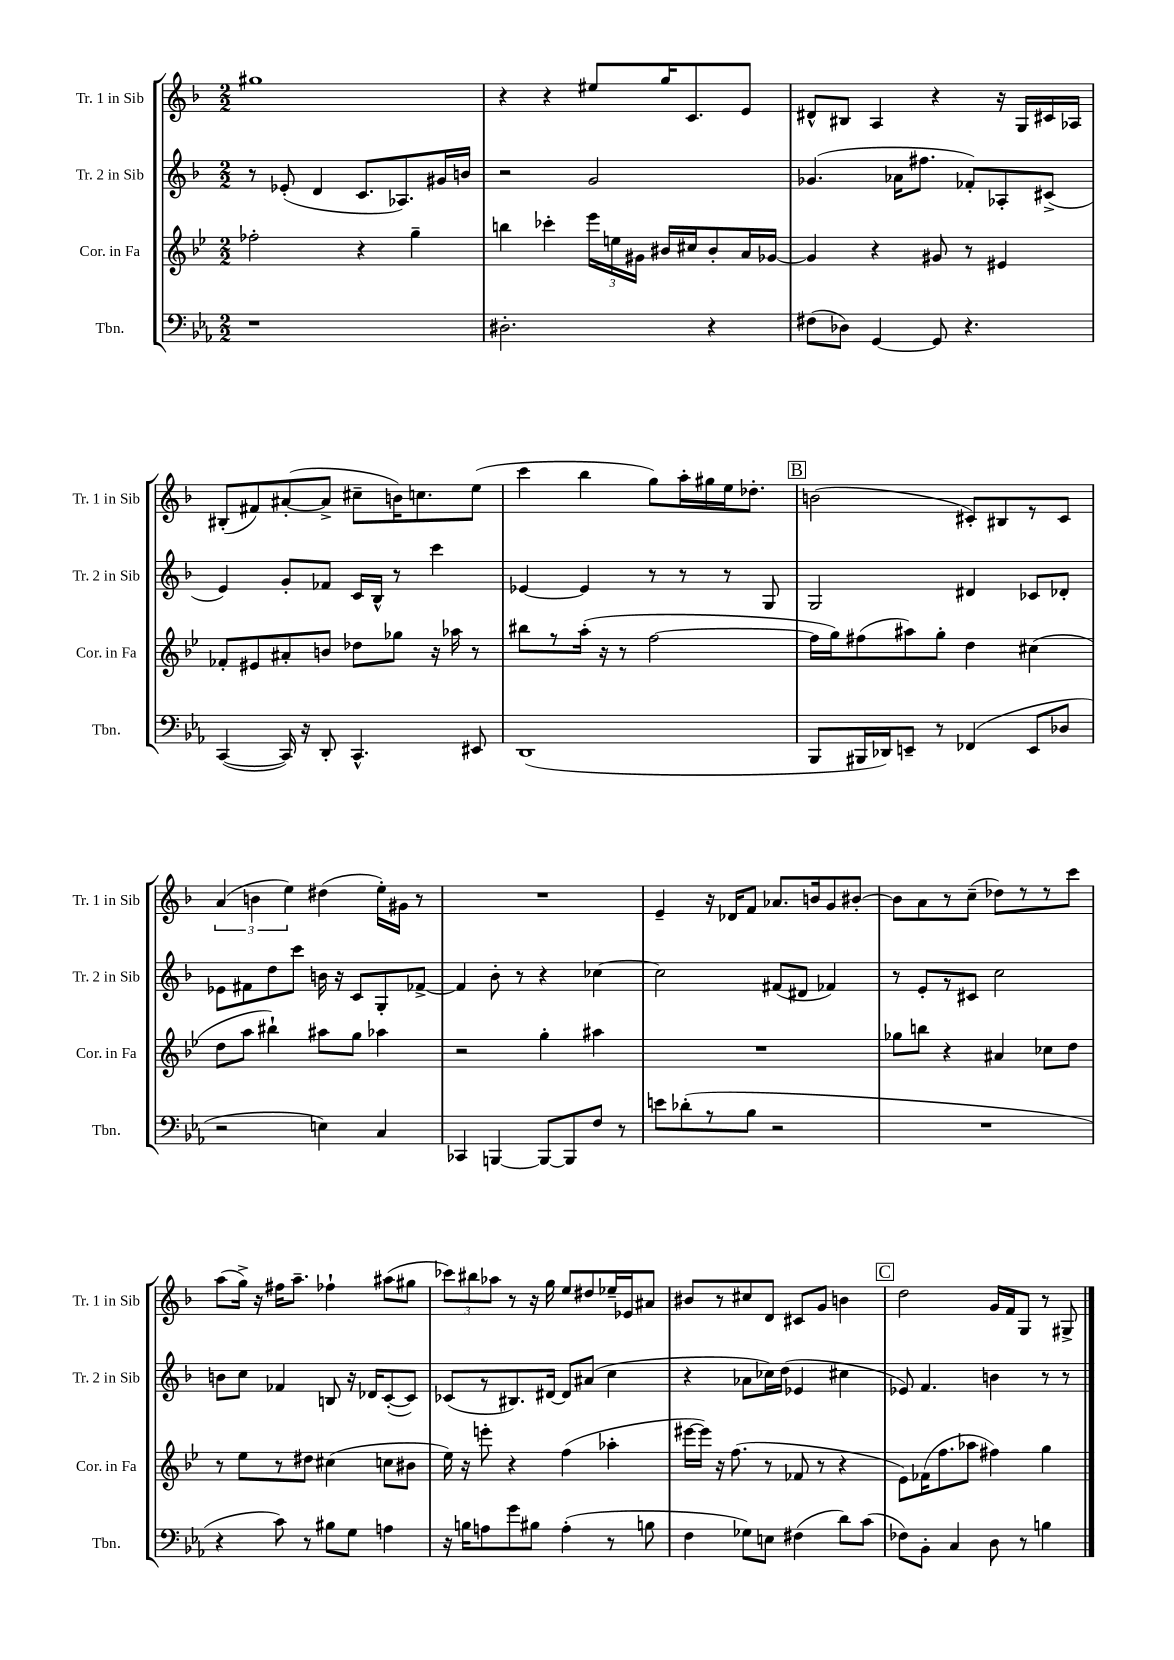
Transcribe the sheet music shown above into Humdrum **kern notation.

**kern	**kern	**kern	**kern
*part4	*part3	*part2	*part1
*staff4	*staff3	*staff2	*staff1
*I"Tbn.	*I"Cor. in Fa	*I"Tr. 2 in Sib	*I"Tr. 1 in Sib
*I'Tbn.	*I'Cor. in Fa	*I'Tr. 2 in Sib	*I'Tr. 1 in Sib
*clefF4	*clefG2	*clefG2	*clefG2
*k[b-e-a-]	*k[b-e-]	*k[b-]	*k[b-]
*M2/2	*M2/2	*M2/2	*M2/2
=7	=7	=7	=7
1r	2ff-X'\	8r	1gg#X
.	.	(8e-X'/	.
.	.	4d/	.
.	4r	8.c/L	.
.	.	8.A-X/)	.
.	4gg~\	.	.
.	.	16g#X/L	.
.	.	16bn/JJ	.
=8	=8	=8	=8
2.D#X'\	4bbn\	2r	4r
.	4ccc-X'\	.	4r
.	24eee-\LL	2g/	8ee#X/L
.	24een\	.	.
.	24g#X\JJ	.	.
.	16b#X/LL	.	16gg/K
.	16cc#X/J	.	8.c/
4r	8b#'/	.	.
.	16a/L	.	8e/J
.	[16g-X/JJ	.	.
=9	=9	=9	=9
(8F#X\L	4g-/]	(4.g-X/	8d#X^^/L
8D-X\J)	.	.	8B#X/J
[4GG/	4r	.	4A/
.	.	16a-X\KL	.
.	.	8.ff#X\J	.
8GG/]	8g#X/	.	4r
4.r	8r	8f-X'/L)	.
.	4e#X/	8A-X'/	16r
.	.	.	16G/LL
.	.	(8c#X^/J	16c#X/
.	.	.	16A-X/JJ
!!LO:LB:g=z
=10	=10	=10	=10
([4CC/	8f-X'/L	4e/)	(8B#X'/L
.	8e#X/	.	8f#X/)
16CC/])	8a#X'/	8g'/L	([8a#X'/
16r	.	.	.
8DD'/	8bn/J	8f-X/J	8a#^/J]
4.CC^^/	8dd-X\L	16c/LL	8cc#X~\L
.	.	16B-^^/JJ	.
.	8gg-X\J	8r	16bn\K)
.	.	.	8.ccn\
.	16r	4ccc\	.
.	16aa-X\	.	.
8EE#X/	8r	.	(8ee\J
=11	=11	=11	=11
(1DD	8bb#X\L	[4e-X/	4ccc\
.	8r	.	.
.	(16aa'\Jk	4e-/]	4bb-\
.	16r	.	.
.	8r	.	.
.	[2ff\	8r	8gg\L)
.	.	8r	16aa'\L
.	.	.	16gg#X\
.	.	8r	16ee\J
.	.	.	8.dd-X'\J
.	.	8G/	.
!!LO:REH:place=s1:t=B
=12	=12	=12	=12
8BBB-/L	16ff\LL]	2G/	(2bn\
.	16gg\J)	.	.
16BBB#X/L	(8ff#X\	.	.
16DD-X/J)	.	.	.
8EEn~/J	8aa#X\)	.	.
8r	8gg'\J	.	.
(4FF-X/	4dd\	4d#X/	8c#X'/L)
.	.	.	8B#X/
8EE/L	(4cc#X\	8c-X/L	8r
8D-X/J	.	8d-X'/J	8c#/J
!!LO:LB:g=z
=13	=13	=13	=13
2r	8dd\L	8e-X\L	(6a/
.	8aa\J	8f#X\	.
.	.	.	6bn\
.	4bb#X`\)	8dd\	.
.	.	.	6ee\)
.	.	8ccc\J	.
4En\)	8aa#X\L	16bn\	(4dd#X\
.	.	16r	.
.	8gg\J	8c/L	.
4C/	4aa-X\	8G'/	16ee'\LL)
.	.	.	16g#X\JJ
.	.	[8f-X^/J	8r
=14	=14	=14	=14
4CC-X/	2r	4f-/]	1r
[4BBBn/	.	8b-'\	.
.	.	8r	.
8BBB/L_	4gg'\	4r	.
8BBB/]	.	.	.
8F/J	4aa#X\	[4cc-X\	.
8r	.	.	.
=15	=15	=15	=15
8en\L	1r	2cc-\]	4e~/
(8d-X'\	.	.	.
8r	.	.	16r
.	.	.	16d-X/KL
8B-\J	.	.	8f/J
2r	.	(8f#X/L	8.a-X/L
.	.	8d#X/J	.
.	.	.	16bn/k
.	.	4f-X/)	8g/
.	.	.	[8b#X'/J
=16	=16	=16	=16
1r	8gg-X\L	8r	8b#\L]
.	8bbn\J	8e'/L	8a\
.	4r	8r	8r
.	.	8c#X/J	(8cc~\J
.	4a#X/	2cc\	8dd-X\L)
.	.	.	8r
.	8cc-X\L	.	8r
.	8dd\J	.	8ccc\J
!!LO:LB:g=z
=17	=17	=17	=17
4r	8r	8bn\L	(8aa\L
.	8ee-\L	8cc\J	16gg^\Jk)
.	.	.	16r
8c\)	8r	4f-X/	16ff#X\KL
.	.	.	8.aa~\J
8r	8dd#X\J	.	.
8B#X\L	(4cc#X\	8Bn/	4ff-X`\
8G\J	.	16r	.
.	.	16d-X/KL	.
4An\	8ccn\L	([8c'/	(8aa#X\L
.	8b#X\J	8c/J])	8gg#X\J
=18	=18	=18	=18
16r	16ee-\)	(8c-X/L	12ccc-X\L)
16Bn\KL	16r	.	.
.	.	.	12bb#X\
8An\	8eeen'\	8r	.
.	.	.	12aa-X\J
8g\	4r	8.B#X/)	8r
8B#X\J	.	.	16r
.	.	[16d#X/Jk	16gg\
(4A'\	(4ff\	8d#/L]	8ee/L
.	.	(8a#X/J	8dd#X/
8r	4aa-X'\	4cc\	16ee-X~/L
.	.	.	16e-X/J
8Bn\	.	.	8a#X/J
=19	=19	=19	=19
4F\	[16eee#X\LL	4r	8b#X/L
.	16eee#\JJ])	.	.
.	16r	.	8r
.	(8.ff\	.	.
8G-X\L)	.	8a-X\L	8cc#X/
8En\J	8r	16cc-X\L)	8d/J
.	.	(16dd\JJ	.
(4F#X\	8f-X/	4e-X/	8c#X/L
.	8r	.	8g/J
8d\L)	4r	4cc#X\	4bn\
(8c\J	.	.	.
!!LO:REH:place=s1:t=C
=20	=20	=20	=20
8F-X\L)	8e-\L)	8e-X/)	2dd\
8BB-'\J	(16f-X\K	4.f/	.
.	8.ff\	.	.
4C/	.	.	.
.	8aa-X\J	.	.
8D\	4ff#X\)	4bn\	16g/LL
.	.	.	16f/J
8r	.	.	8G/J
4Bn\	4gg\	8r	8r
.	.	8r	8G#X^/
==	==	==	==
*-	*-	*-	*-
